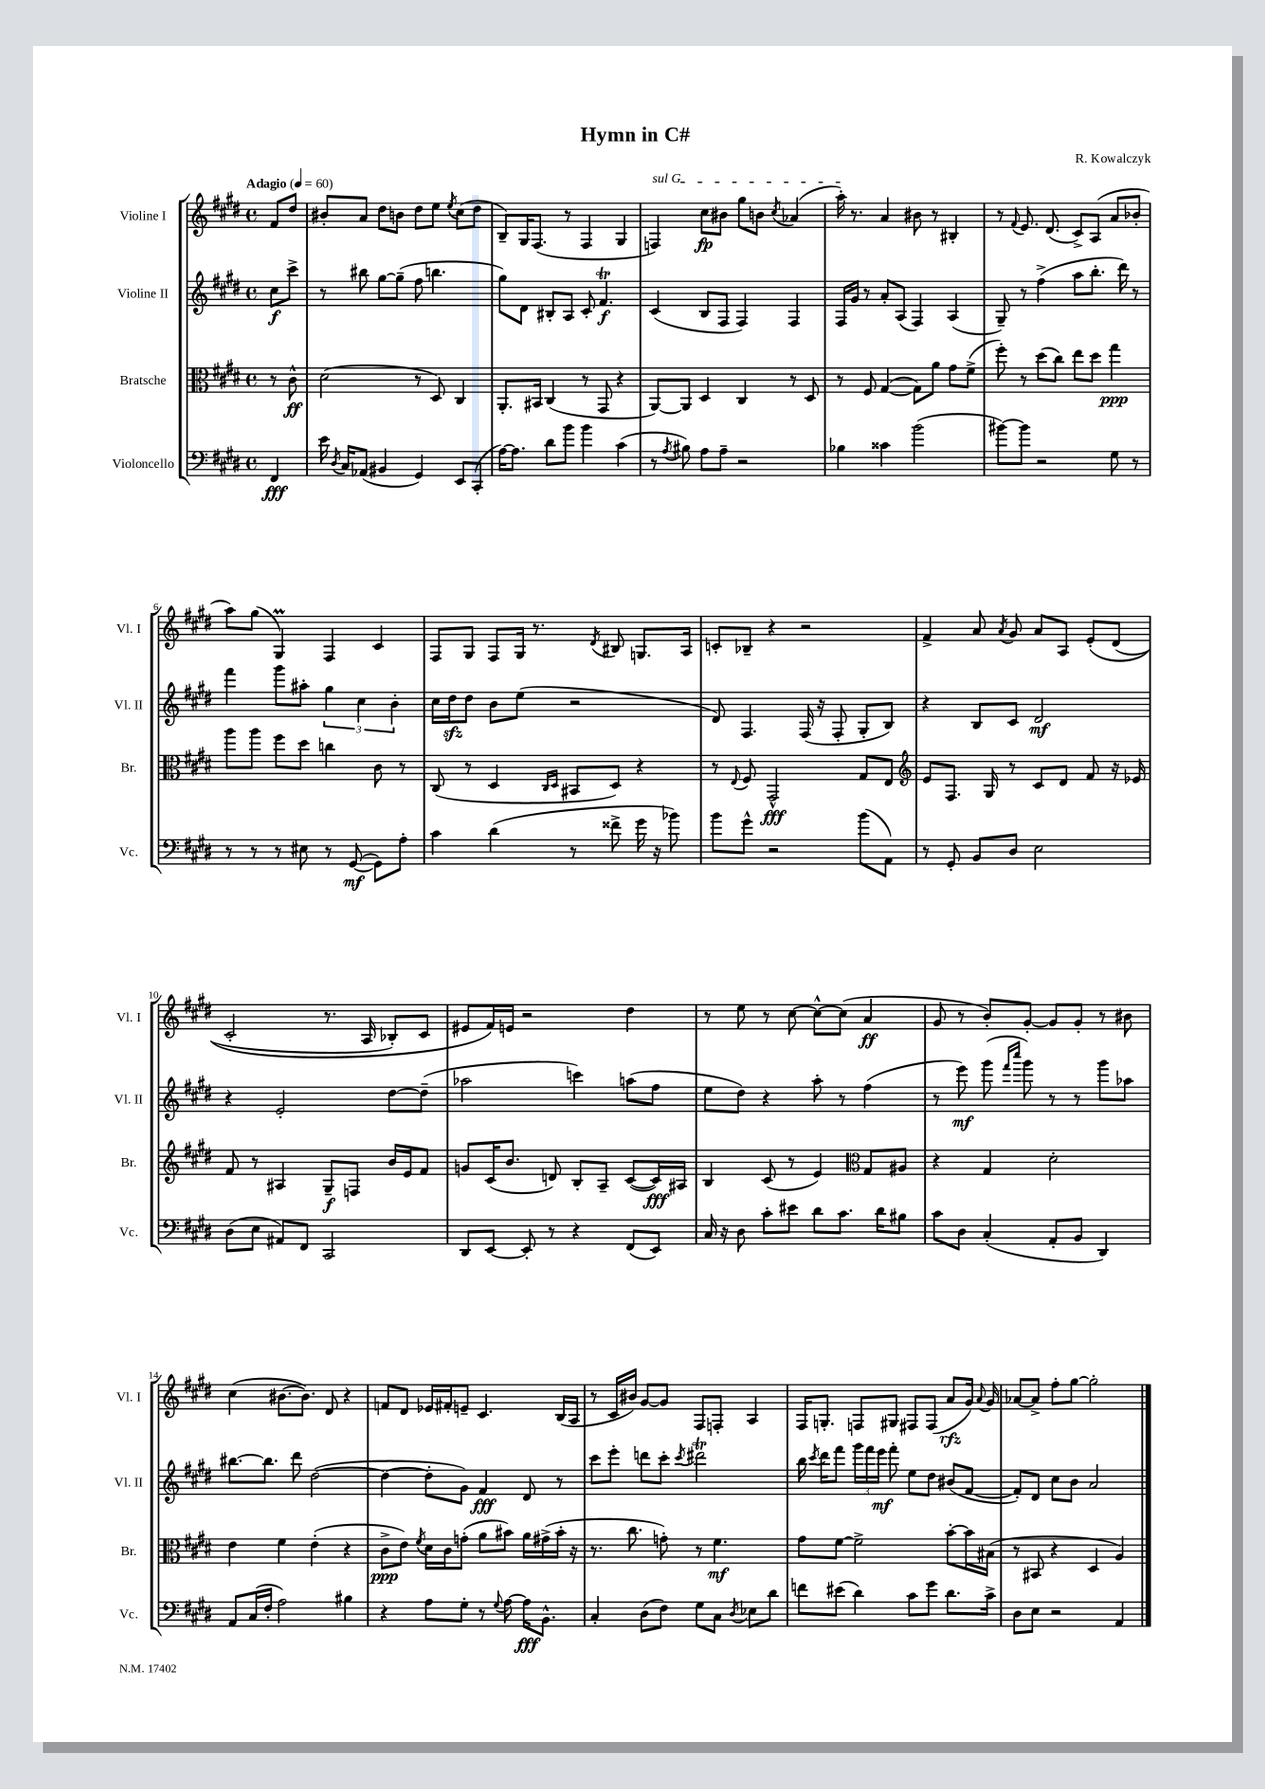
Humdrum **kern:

**kern	**kern	**kern	**kern
*staff4	*staff3	*staff2	*staff1
*clefF4	*clefC3	*clefG2	*clefG2
*k[f#c#g#d#]	*k[f#c#g#d#]	*k[f#c#g#d#]	*k[f#c#g#d#]
*M4/4	*M4/4	*M4/4	*M4/4
*met(c)	*met(c)	*met(c)	*met(c)
*MM60	*MM60	*MM60	*MM60
4FF#	8r	8cc#	8f#
.	8c#^^	8ccc#^	8dd#
=	=	=	=
16e	(2d#	8r	8b#'
8qD#	.	.	.
16C#	.	.	.
(8AA-	.	8bb#	8a
4BB#	.	[8gg#	8dd#
.	.	(8gg#~]	8b
4GG#)	8r	8ff#	8dd#
.	8D#)	4.bb	8ee
.	.	.	8qee
8EE	4C#	.	(8cc#
(8CC#'	.	.	8dd#
=	=	=	=
[16A)	8.AA'	8gg#)	8B~)
8.A]	.	.	.
.	.	8d#	16G#
.	16BB#	.	(8.F#
8d#	(4C#	8B#'	.
8b	.	8A	8r
4b	8r	8c#'	4F#
.	8GG#	4.f#	.
(4c#	4r	.	4G#
=	=	=	=
8r	[8AA)	(4c#	4F)
8qA	.	.	.
8B#)	8AA]	.	.
8A	4D#	8B	8cc#
8A~	.	8F#	8b#
2r	4C#	4F#)	8gg#
.	.	.	8b
.	.	.	8qcc#
.	8r	4F#	(4a-
.	8D#	.	.
=	=	=	=
4B-	8r	16F#	16aa')
.	.	16g#	8.r
.	8F#	8r	.
4c##	([4G#	8a'	4a
.	.	(8A	.
(2b	8G#])	4F#)	8b#
.	8a	.	8r
.	8g#	(4A	4B#'
.	(8f#^	.	.
=	=	=	=
[8b#)	8ff#')	8G#~)	8r
.	.	.	8qqf#
8b#]	8r	8r	8.e
2r	(8dd#	(4ff#^	.
.	.	.	(8.d#
.	8cc#)	.	.
.	8ee	8aa	8c#^)
.	8dd#	8.bb'	(8A
8G#	4gg#	.	8a
.	.	16ddd#)	.
8r	.	8r	8b-'
=	=	=	=
8r	8aa	4fff#	8aa)
8r	8aa	.	(8gg#
8r	8ff#	8ggg#	4G#)
8E#	8dd#	8aa#'	.
8r	4cc	6gg#	4F#
([8GG#	.	.	.
.	.	6cc#	.
8GG#])	8c#	.	4c#
.	.	6b'	.
8A'	8r	.	.
=	=	=	=
4c#	(8C#	16cc#	8F#
.	.	16dd#	.
.	8r	8dd#	8G#
(4d#	4D#	8b	8F#
.	.	(8ee	16G#
.	.	.	8.r
.	16qqC#	.	.
.	16qqD#	.	.
8r	8BB#	2r	.
.	.	.	8qd#
8f##^	8D#)	.	8B#
16g#	4r	.	8.G
16r	.	.	.
8b-)	.	.	.
.	.	.	16A
=	=	=	=
8b	8r	8d#)	8c'
.	8qqE	.	.
8g#^^	8F#	4.F#	8B-~
2r	2GG#^^	.	4r
.	.	(16F#	2r
.	.	16r	.
.	.	8F#'	.
(8b	8G#	8G#'	.
8AA)	8E	8B)	.
=	=	=	=
*	*clefG2	*	*
8r	8e	4r	4f#^
8GG#'	8.F#	.	.
8BB	.	8B	8a
.	16G#	.	.
.	.	.	8qa
8D#	8r	8c#	8g#
2E	8c#	2d#	8a
.	8d#	.	8A
.	8f#	.	&(8e'
.	16r	.	(8d#
.	16e-	.	.
=	=	=	=
(8D#	8f#	4r	2c#'
8E	8r	.	.
8AA#)	4A#	2e'	.
8FF#	.	.	.
2CC#	8G#~	.	8.r
.	8F	.	.
.	.	.	16A
.	16b	[8dd#	8B-')
.	16e	.	.
.	8f#	(8dd#~]	8c#
=	=	=	=
8DD#	8g	2aa-	8e#
[8EE	(16c#	.	16f#&)
.	8.b	.	16e
8EE']	.	.	2r
8r	8d)	.	.
4r	8B'	4ccc)	.
.	8A~	.	.
(8FF#	([8c#	(8aa	4dd#
8EE)	16c#])	8ff#	.
.	16A#	.	.
=	=	=	=
16C#	4B	8ee	8r
16r	.	.	.
8D#	.	8dd#)	8ee
8c#'	(8c#	4r	8r
8e#	8r	.	[8cc#
8d#	4e)	8aa'	8cc#^^_
8.c#	.	8r	(8cc#]
*	*clefC3	*	*
.	8G#	(4ff#	4a
16d#	.	.	.
8B#	8A#	.	.
=	=	=	=
8c#	4r	8r	8g#
8D#	.	8eee)	8r
(4C#'	4G#	(8ggg#	8b')
.	.	16qqfff#	.
.	.	16qqcccc#	.
.	.	8ggg#)	[8g#'
8AA'	2d#'	8r	8g#]
8BB	.	8r	8g#'
4DD#)	.	8ggg#	8r
.	.	8aa-	8b#
=	=	=	=
8AA	4e	[8.bb#	(4cc#
(16C#	.	.	.
16F#'	.	8.bb#]	.
2A)	4f#	.	[8.b#
.	.	8ddd#	.
.	.	.	8.b#])
.	(4e'	([2dd#	.
.	.	.	8d#
4B#	4r	.	4r
=	=	=	=
4r	8c#^	4dd#_	8f
.	8e)	.	8d#
.	8qf#	.	.
8A	16d#	8dd#']	16e-
.	16c#	.	16f#'
8G#'	(8g'	8g#)	8e~
8r	8a	4f#	4.c#
8qqG#	.	.	.
[8A	8b#)	.	.
16A]	16a	8d#	.
8.BB^^	(16g#^	.	.
.	16b#'	8r	(16B
.	16r	.	16A
=	=	=	=
4C#'	8.r	8ccc#	8r
.	.	8eee'	16c#
.	8.cc#	.	16b#)
(8D#	.	8ddd	[8g#
8F#)	8g')	8ccc#'	8g#]
.	.	8qccc#	.
8G#	8r	2ddd#	8F#
8C#	4.f#	.	8F'
8qD#	.	.	.
8E-	.	.	4A
8d#	.	.	.
=	=	=	=
8f	8g#	16bb	16F#
.	.	8qccc#	.
.	.	16ddd#	8.G'
(8e#	[8f#	8fff#	.
4d#)	2f#^]	24ggg#	8F
.	.	24fff#	.
.	.	24eee	.
.	.	8fff#'	8G#
8c#	.	8ee	8F#
8g#	.	8dd#	(8F#
8.d#	[8b'	(8b#	8a
.	16b]	[8f#	16g#)
.	.	.	8qqa
16c#^	(16B#	.	16g#
=	=	=	=
8D#	8r	8f#'])	[8a-
8E	8BB#	8d#	8a-^]
2r	4r	8cc#	8ff#'
.	.	8b	[8gg#
.	4D#	2a	2gg#']
4AA	4A)	.	.
==	==	==	==
*-	*-	*-	*-
